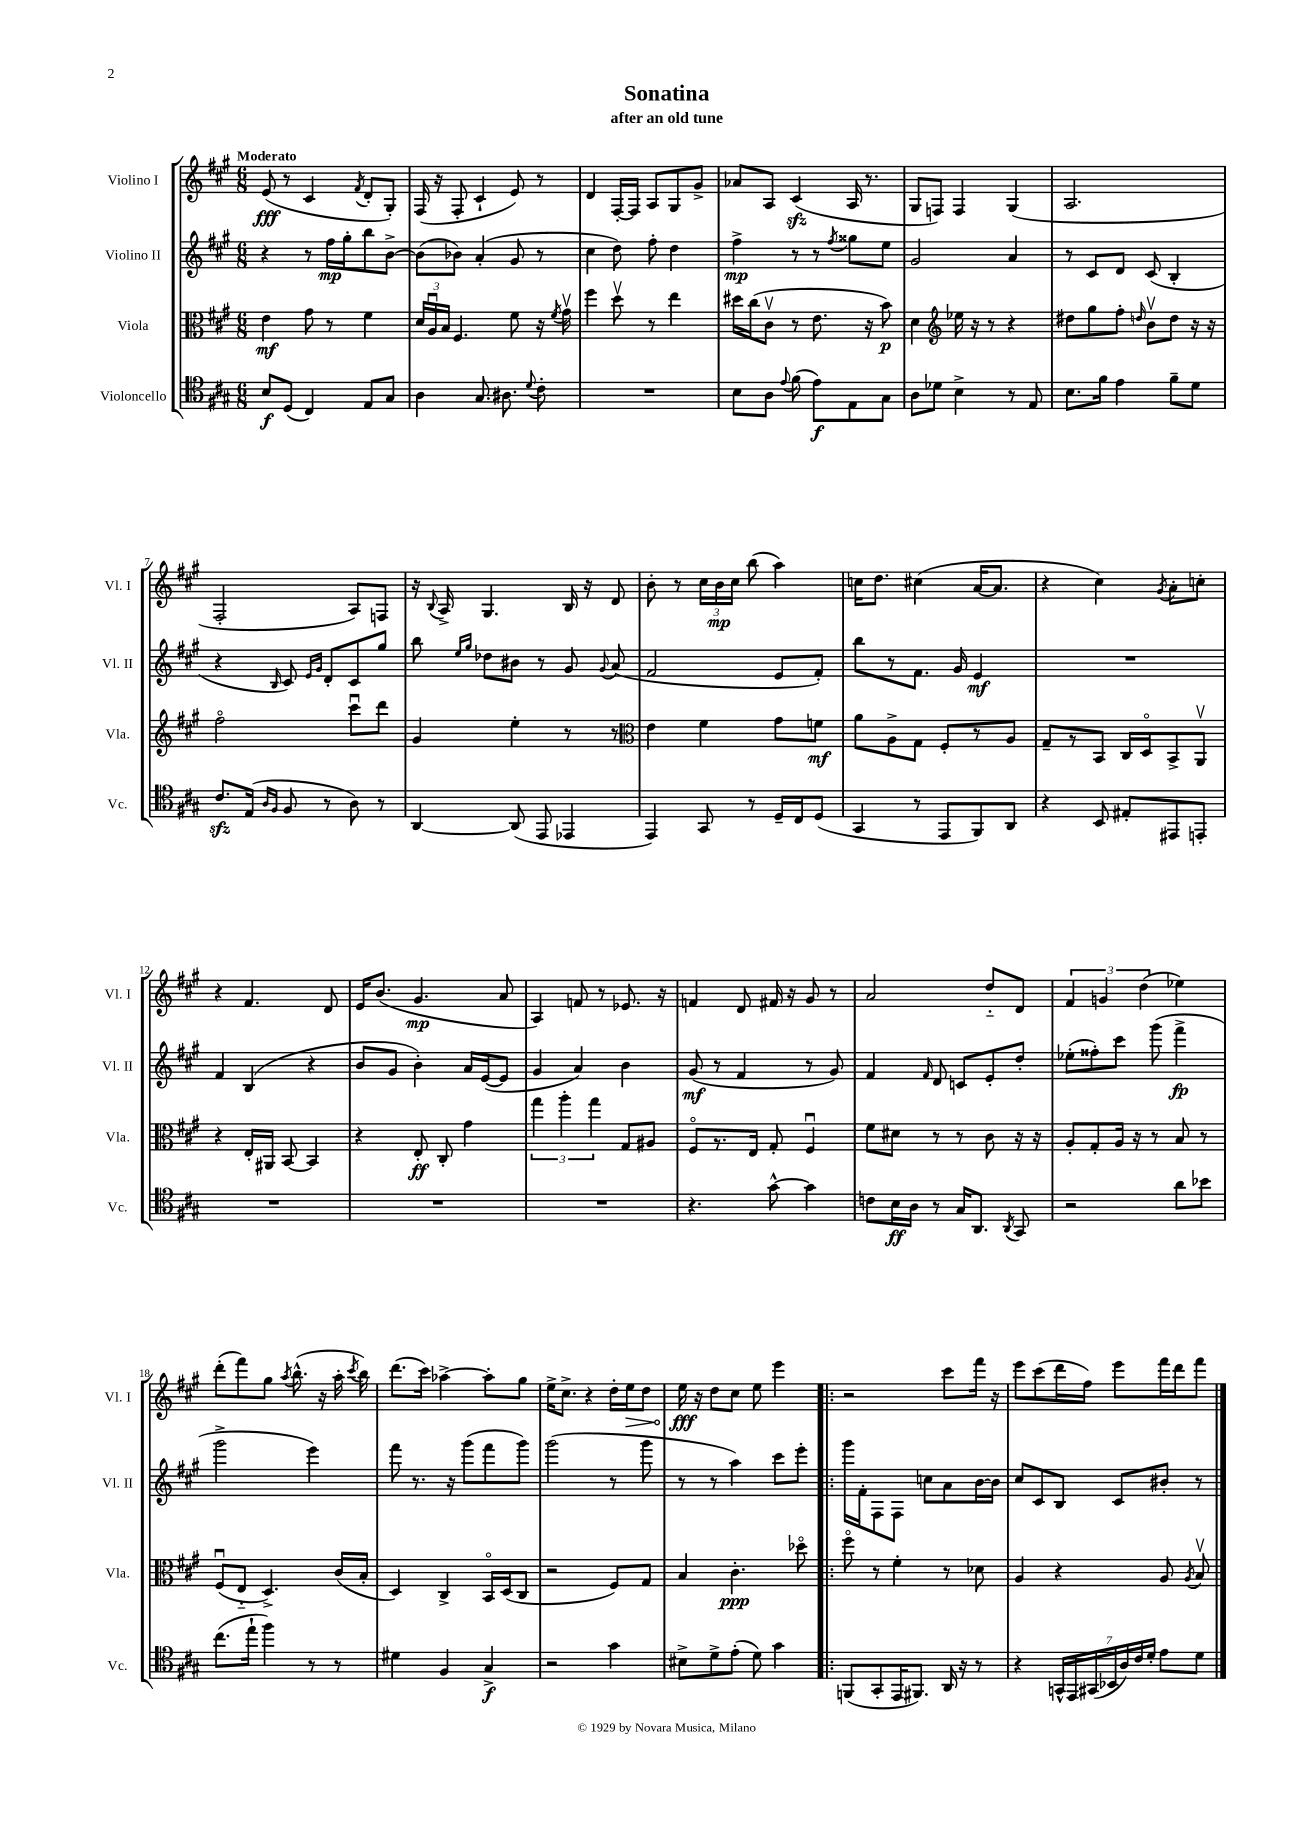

**kern	**dynam	**kern	**dynam	**kern	**dynam	**kern	**dynam
*part4	*part4	*part3	*part3	*part2	*part2	*part1	*part1
*staff4	*staff4	*staff3	*staff3	*staff2	*staff2	*staff1	*staff1
*I"Violoncello	*	*I"Viola	*	*I"Violino II	*	*I"Violino I	*
*I'Vc.	*	*I'Vla.	*	*I'Vl. II	*	*I'Vl. I	*
*clefC4	*	*clefC3	*	*clefG2	*	*clefG2	*
*k[f#c#g#]	*	*k[f#c#g#]	*	*k[f#c#g#]	*	*k[f#c#g#]	*
*M6/8	*	*M6/8	*	*M6/8	*	*M6/8	*
=1	=1	=1	=1	=1	=1	=1	=1
!	!	!	!	!	!	!LO:TX:a:B:t=Moderato	!
8B/L	f	4e\	mf	4r	.	(8e/	fff
(8D/J	.	.	.	.	.	8r	.
4C#/)	.	8g#\	.	8r	.	4c#/	.
.	.	8r	.	16ff#\LL	mp	.	.
.	.	.	.	16gg#'\J	.	.	.
.	.	.	.	.	.	8qf#/	.
8E/L	.	4f#\	.	8bb\	.	8d'/L	.
8G#/J	.	.	.	[8b^\J	.	8G#'/J)	.
=2	=2	=2	=2	=2	=2	=2	=2
4A\	.	24d/LL	.	(8b\L]	.	(16F#/	.
.	.	24Au/	.	.	.	.	.
.	.	.	.	.	.	16r	.
.	.	24B/JJ	.	.	.	.	.
.	.	4.F#/	.	8b-X\J)	.	8F#'/	.
8.G#/	.	.	.	(4a'/	.	4c#`/	.
8.A#X\	.	.	.	.	.	.	.
.	.	8f#\	.	8g#/	.	8e/)	.
8qqd/	.	.	.	.	.	.	.
8c#'\	.	16r	.	8r	.	8r	.
.	.	8qf#/	.	.	.	.	.
.	.	16g#v\	.	.	.	.	.
=3	=3	=3	=3	=3	=3	=3	=3
2.r	.	4ff#\	.	4cc#\	.	4d/	.
.	.	8ddv\	.	8dd\)	.	[16F#'/LL	.
.	.	.	.	.	.	16F#/JJ]	.
.	.	8r	.	8ff#'\	.	8A/L	.
.	.	4ee\	.	4dd\	.	8G#/	.
.	.	.	.	.	.	8g#^/J	.
=4	=4	=4	=4	=4	=4	=4	=4
8B\L	.	16dd#X\LL	.	4ff#^\	mp	8a-X/L	.
.	.	(16cc#\J	.	.	.	.	.
8A\J	.	8c#v\J	.	.	.	8A/J	.
8qqe/	.	.	.	.	.	.	.
(8f#\	.	8r	.	8r	.	(4c#zz/	.
8e\L)	f	8.e\	.	8r	.	.	.
.	.	.	.	8qff#/	.	.	.
8E\	.	.	.	8gg##X\L	.	16A/	.
.	.	16r	.	.	.	8.r	.
8G#\J	.	8b\)	p	8ee\J	.	.	.
=5	=5	=5	=5	=5	=5	=5	=5
8A\L	.	4d\	.	2g#/	.	8G#/L	.
8d-X\J	.	.	.	.	.	8Fn/J)	.
*	*	*clefG2	*	*	*	*	*
4B^\	.	16ee-X\	.	.	.	4F/	.
.	.	16r	.	.	.	.	.
.	.	8r	.	.	.	.	.
8r	.	4r	.	4a/	.	(4G#/	.
8E/	.	.	.	.	.	.	.
=6	=6	=6	=6	=6	=6	=6	=6
8.B\L	.	8dd#X\L	.	8r	.	2.A/	.
.	.	8gg#\	.	8c#/L	.	.	.
16f#\Jk	.	.	.	.	.	.	.
4e\	.	8ff#'\J	.	8d/J	.	.	.
.	.	16qqddn/	.	.	.	.	.
.	.	8bv\L	.	(8c#/	.	.	.
8f#~\L	.	8dd\J	.	4B'/	.	.	.
8d\J	.	16r	.	.	.	.	.
.	.	16r	.	.	.	.	.
!!LO:LB:g=z
=7	=7	=7	=7	=7	=7	=7	=7
8.c#zz/L	.	2ff#\	.	4r	.	2F#'/	.
(16E/Jk	.	.	.	.	.	.	.
16qqA/LL	.	.	.	.	.	.	.
16qqF#/JJ	.	.	.	16qqB/	.	.	.
8F#/	.	.	.	8c#/)	.	.	.
.	.	.	.	16qqe/LL	.	.	.
.	.	.	.	16qqg#/JJ	.	.	.
8r	.	.	.	8d'/L	.	.	.
8A\)	.	8ccc#u\L	.	8c#/	.	8A/L)	.
8r	.	8ddd\J	.	8gg#/J	.	8Fn/J	.
=8	=8	=8	=8	=8	=8	=8	=8
[4AA/	.	4g#/	.	8bb\	.	16r	.
.	.	.	.	.	.	8qqB/	.
.	.	.	.	.	.	16A^/	.
.	.	.	.	16qqee/LL	.	.	.
.	.	.	.	16qqgg#/JJ	.	.	.
.	.	.	.	8dd-X\L	.	4.G#/	.
(8AA/]	.	4ee'\	.	8b#X\J	.	.	.
8EE/	.	.	.	8r	.	.	.
4EE-X/	.	8r	.	8g#/	.	16B/	.
.	.	.	.	.	.	16r	.
.	.	.	.	8qqg#/	.	.	.
.	.	8r	.	(8a/	.	8d/	.
=9	=9	=9	=9	=9	=9	=9	=9
*	*	*clefC3	*	*	*	*	*
4EE/)	.	4e\	.	2f#/	.	8b'\	.
.	.	.	.	.	.	8r	.
8GG#/	.	4f#\	.	.	.	24cc#\LL	.
.	.	.	.	.	.	24b\	mp
.	.	.	.	.	.	24cc#\JJ	.
8r	.	.	.	.	.	(8bb\	.
16D~/LL	.	8g#\L	.	8e/L	.	4aa\)	.
16C#/J	.	.	.	.	.	.	.
(8D/J	.	8fn\J	mf	8f#'/J)	.	.	.
=10	=10	=10	=10	=10	=10	=10	=10
4GG#/	.	8a\L	.	8bb\L	.	16ccn\KL	.
.	.	.	.	.	.	8.dd\J	.
.	.	8A^\	.	8r	.	.	.
8r	.	8G#\J	.	8.f#\J	.	(4cc#X\	.
8EE/L	.	8F#'/L	.	.	.	.	.
.	.	.	.	16g#/	.	.	.
8FF#/)	.	8r	.	4e/	mf	[16a/KL	.
.	.	.	.	.	.	8.a/J]	.
8AA/J	.	8A/J	.	.	.	.	.
=11	=11	=11	=11	=11	=11	=11	=11
4r	.	8G#~/L	.	2.r	.	4r	.
.	.	8r	.	.	.	.	.
8BB/	.	8BB/J	.	.	.	4cc#\)	.
8E#X'/L	.	16C#/LL	.	.	.	.	.
.	.	16D/J	.	.	.	.	.
.	.	.	.	.	.	8qg#/	.
8EE#X/	.	8BB^/	.	.	.	8a'\L	.
8EEn'/J	.	8AAv/J	.	.	.	8ccn'\J	.
!!LO:LB:g=z
=12	=12	=12	=12	=12	=12	=12	=12
2.r	.	4r	.	4f#/	.	4r	.
.	.	16E'/LL	.	(4B/	.	4.f#/	.
.	.	16AA#X/JJ	.	.	.	.	.
.	.	[8BB/	.	.	.	.	.
.	.	4BB/]	.	4r	.	.	.
.	.	.	.	.	.	8d/	.
=13	=13	=13	=13	=13	=13	=13	=13
2.r	.	4r	.	8b/L	.	16e/KL	.
.	.	.	.	.	.	(8.b/J	.
.	.	.	.	8g#/J	.	.	.
.	.	8E'/	ff	4b'\)	.	4.g#/	mp
.	.	8C#'/	.	.	.	.	.
.	.	4g#\	.	16a/LL	.	.	.
.	.	.	.	([16e/J	.	.	.
.	.	.	.	8e/J]	.	8a/	.
=14	=14	=14	=14	=14	=14	=14	=14
2.r	.	6gg#\	.	4g#/	.	4A/)	.
.	.	6aa'\	.	.	.	.	.
.	.	.	.	4a/)	.	8fn/	.
.	.	6gg#\	.	.	.	.	.
.	.	.	.	.	.	8r	.
.	.	8G#/L	.	4b\	.	8.e-X/	.
.	.	8A#X/J	.	.	.	.	.
.	.	.	.	.	.	16r	.
=15	=15	=15	=15	=15	=15	=15	=15
4.r	.	8F#/L	.	(8g#/	mf	4fn/	.
.	.	8.r	.	8r	.	.	.
.	.	.	.	4f#/	.	8d/	.
.	.	16E/Jk	.	.	.	.	.
[8g#^^\	.	8G#'/	.	.	.	16f#X/	.
.	.	.	.	.	.	16r	.
4g#\]	.	4F#u/	.	8r	.	8g#/	.
.	.	.	.	8g#/)	.	8r	.
=16	=16	=16	=16	=16	=16	=16	=16
8cn\L	.	8f#\L	.	4f#/	.	2a/	.
16B\L	ff	8d#X\J	.	.	.	.	.
16A\JJ	.	.	.	.	.	.	.
.	.	.	.	16qqf#/	.	.	.
8r	.	8r	.	8d/	.	.	.
16G#/KL	.	8r	.	8cn/L	.	.	.
8.AA/J	.	.	.	.	.	.	.
.	.	8c#\	.	8e'/	.	8dd/L	.
8qAA/	.	.	.	.	.	.	.
8GG#/	.	16r	.	8dd'/J	.	8d/J	.
.	.	16r	.	.	.	.	.
=17	=17	=17	=17	=17	=17	=17	=17
2r	.	8A'/L	.	(8ee-X'\L	.	6f#/	.
.	.	8G#'/	.	8ff##X'\)	.	.	.
.	.	.	.	.	.	6gn/	.
.	.	16A/Jk	.	8ccc#\J	.	.	.
.	.	16r	.	.	.	.	.
.	.	.	.	.	.	(6dd\	.
.	.	8r	.	(8ggg#\	.	.	.
8a\L	.	8B/	.	4fff#^\	fp	4ee-X\)	.
8b-X\J	.	8r	.	.	.	.	.
!!LO:LB:g=z
=18	=18	=18	=18	=18	=18	=18	=18
(8.cc#\L	.	(8F#u/L	.	2ggg#^\	.	(8ddd'\L	.
.	.	8E/J	.	.	.	8fff#\)	.
16ee`\Jk	.	.	.	.	.	.	.
4ff#\)	.	4.D^/)	.	.	.	8gg#\J	.
.	.	.	.	.	.	8qaa/	.
.	.	.	.	.	.	(8.bb^^\	.
8r	.	.	.	4eee\)	.	.	.
.	.	.	.	.	.	16r	.
8r	.	(16c#/LL	.	.	.	16aa'\	.
.	.	.	.	.	.	8qccc#/	.
.	.	16B'/JJ	.	.	.	16bb\)	.
=19	=19	=19	=19	=19	=19	=19	=19
4d#X\	.	4D/)	.	8fff#\	.	(8.ddd\L	.
.	.	.	.	8.r	.	.	.
.	.	.	.	.	.	16ccc#\Jk)	.
4F#/	.	4C#^/	.	.	.	[4aa-X^\	.
.	.	.	.	16r	.	.	.
.	.	.	.	(8ggg#\L	.	.	.
4G#^/	f	16BB/LL	.	8fff#\	.	8aa-'\L]	.
.	.	(16D/J	.	.	.	.	.
.	.	8C#/J	.	8ggg#\J)	.	8gg#\J	.
=20	=20	=20	=20	=20	=20	=20	=20
2r	.	2r	.	(2ggg#\	.	16ee^\KL	.
.	.	.	.	.	.	8.cc#^\J	.
.	.	.	.	.	.	4r	.
4g#\	.	8F#/L)	.	8r	.	16dd'\LL	.
!	!	!	!	!	!	!	!LO:HP:b
.	.	.	.	.	.	16ee\J	>
.	.	8G#/J	.	8ggg#\	.	8dd\J	.
=21	=21	=21	=21	=21	=21	=21	=21
8B#X^\L	.	4B/	.	8r	.	16ee\	fff
.	.	.	.	.	.	16r	]
8d^\	.	.	.	8r	.	8dd\L	.
(8e'\J	.	4.c#'\	ppp	4aa\)	.	8cc#\J	.
8d\)	.	.	.	.	.	8ee\	.
4g#\	.	.	.	8ccc#\L	.	4eee\	.
.	.	8dd-X\	.	8eee'\J	.	.	.
=22!|:	=22!|:	=22!|:	=22!|:	=22!|:	=22!|:	=22!|:	=22!|:
(8FFn/L	.	8ff#\	.	16ggg#\LL	.	2r	.
.	.	.	.	16f#'\J	.	.	.
8GG#'/	.	8r	.	8F#\	.	.	.
16EE/K	.	4f#'\	.	8F#\J	.	.	.
8.FF#X/J)	.	.	.	.	.	.	.
.	.	.	.	8ccn\L	.	.	.
16AA/	.	8r	.	8a\	.	8ccc#\L	.
16r	.	.	.	.	.	.	.
8r	.	8d-X\	.	[16b\L	.	16fff#\Jk	.
.	.	.	.	16b\JJ]	.	16r	.
=23	=23	=23	=23	=23	=23	=23	=23
4r	.	4A/	.	8cc#/L	.	8eee\L	.
.	.	.	.	8c#/	.	(8ccc#\	.
28GGn^^/LL	.	4r	.	8B/J	.	16ddd\L	.
28EE/	.	.	.	.	.	.	.
.	.	.	.	.	.	16ff#\JJ)	.
(28GG#X/	.	.	.	.	.	.	.
28BB-X/	.	.	.	.	.	.	.
.	.	.	.	8c#/L	.	8eee\L	.
28A/)	.	.	.	.	.	.	.
28c#/	.	.	.	.	.	.	.
28d'/JJ	.	.	.	.	.	.	.
8e\L	.	8A/	.	8b#X'/J	.	16fff#\L	.
.	.	.	.	.	.	16ddd\J	.
.	.	8qA/	.	.	.	.	.
8d\J	.	8Bv/	.	8r	.	8fff#\J	.
==	==	==	==	==	==	==	==
*-	*-	*-	*-	*-	*-	*-	*-
